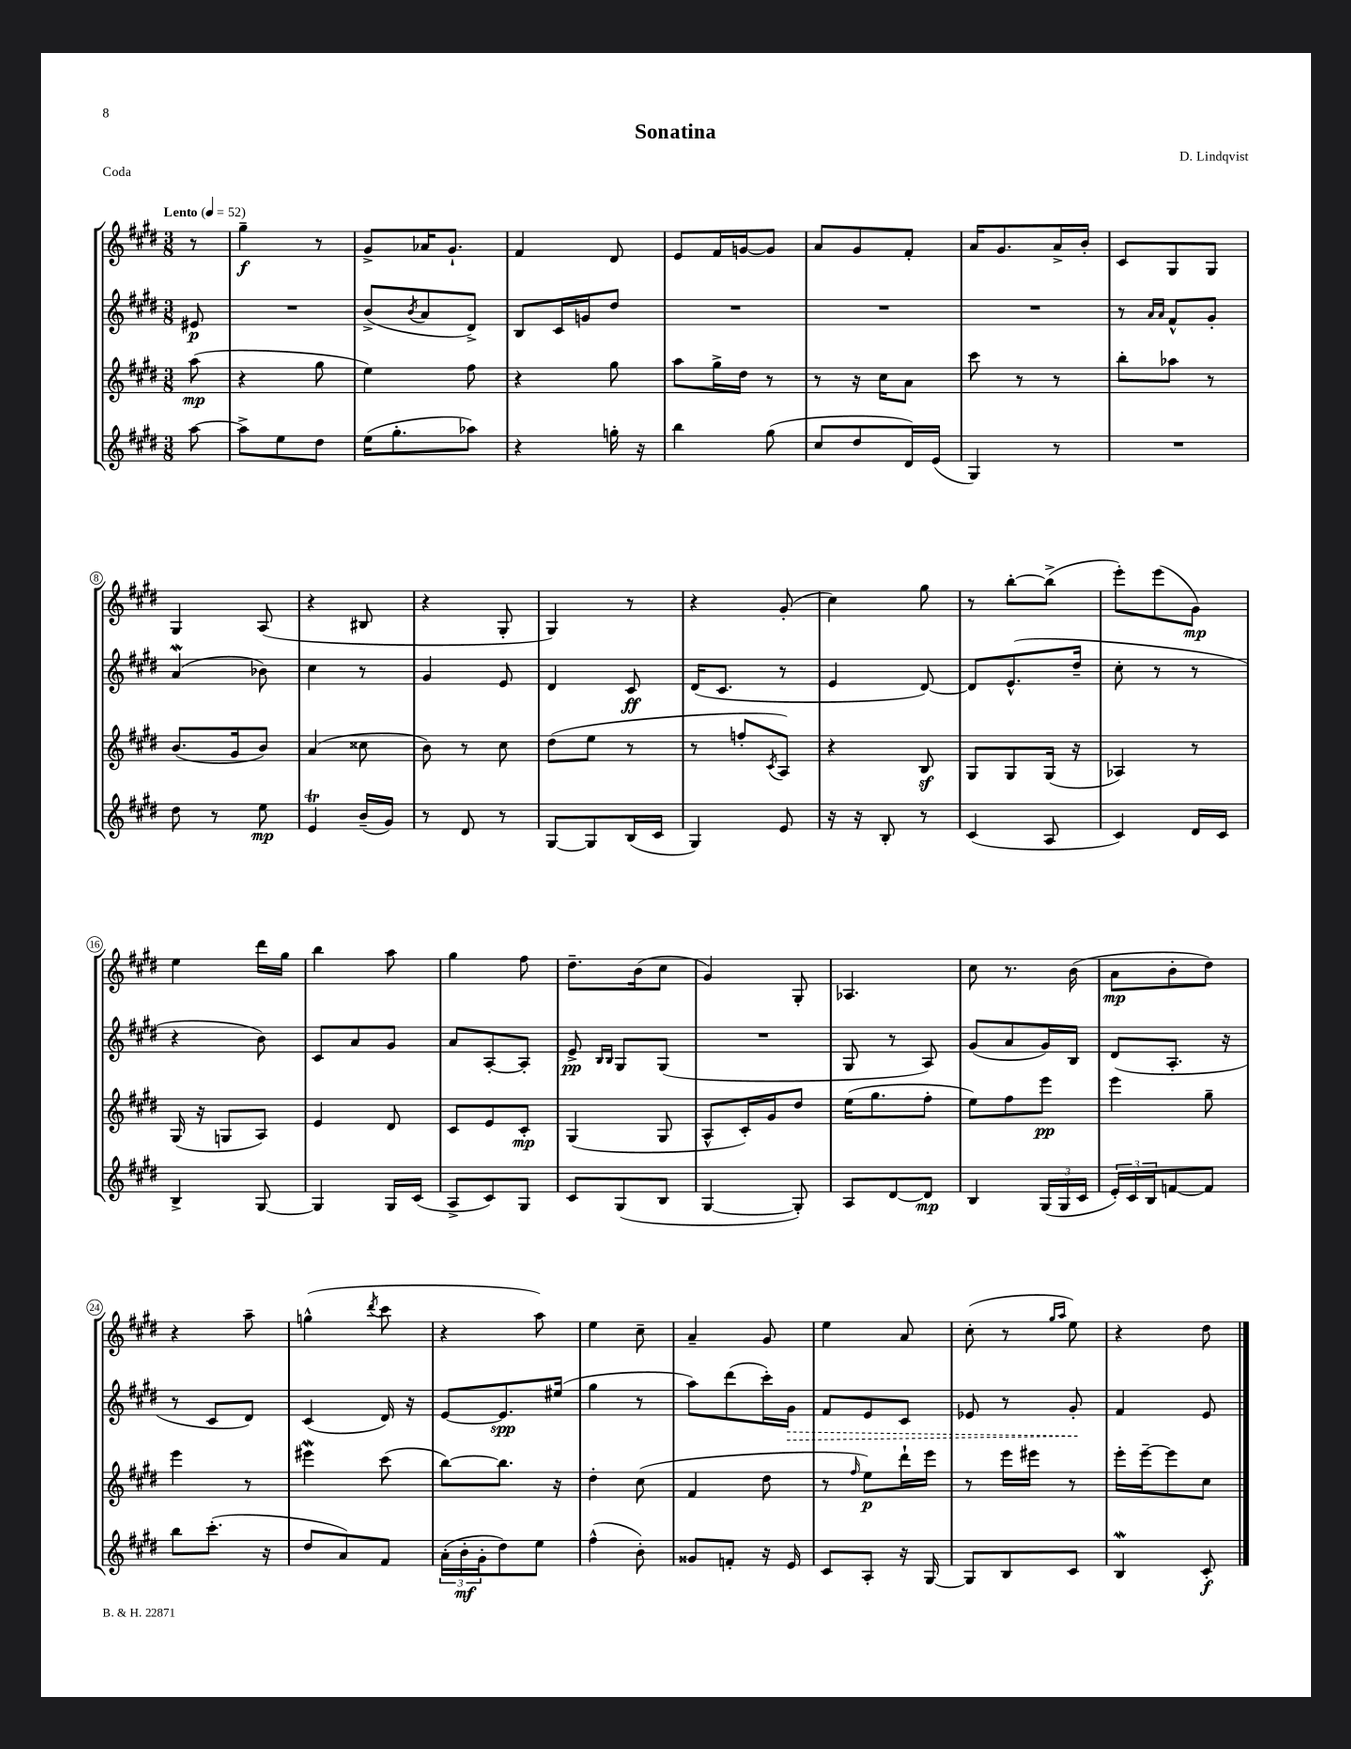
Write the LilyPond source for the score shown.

\header { title = "Sonatina" composer = "D. Lindqvist" piece = "Coda" }
<<
\new StaffGroup <<
\new Staff = "s0" {
    \clef treble \key e \major \numericTimeSignature \time 3/8 \partial 8 \tempo "Lento" 4 = 52
    r8 |
    gis''4--\f r8 |
    gis'8-> aes'16 gis'8.-! |
    fis'4 dis'8 |
    e'8 fis'16 g'16~ g'8 |
    a'8 gis'8 fis'8-. |
    a'16 gis'8. a'16-> b'16-. |
    cis'8 gis8 gis8 |
    gis4 a8( |
    r4 bis8 |
    r4 gis8-. |
    gis4) r8 |
    r4 gis'8-.( |
    cis''4) gis''8 |
    r8 b''8~-. b''8->( |
    e'''8-.) e'''8( gis'8\mp) |
    e''4 dis'''16 gis''16 |
    b''4 a''8 |
    gis''4 fis''8 |
    dis''8.-- b'16( cis''8 |
    gis'4) gis8-. |
    aes4. |
    cis''8 r8. b'16( |
    a'8\mp b'8-. dis''8) |
    r4 a''8-- |
    g''4-^( \acciaccatura { dis'''8 } cis'''8 |
    r4 a''8) |
    e''4 cis''8-- |
    a'4-- gis'8 |
    e''4 a'8 |
    cis''8-.( r8 \grace { gis''16 a''16 } e''8) |
    r4 dis''8 \bar "|." |
}
\new Staff = "s1" {
    \clef treble \key e \major \numericTimeSignature \time 3/8 \partial 8
    eis'8\p |
    R4. |
    b'8->( \acciaccatura { b'8 } a'8 dis'8->) |
    b8 cis'16 g'16 dis''8 |
    R4. |
    R4. |
    R4. |
    r8 \grace { a'16 a'16 } fis'8-^ gis'8-. |
    a'4\mordent( bes'8) |
    cis''4 r8 |
    gis'4 e'8 |
    dis'4 cis'8\ff |
    dis'16( cis'8. r8 |
    e'4 dis'8~) |
    dis'8 e'8.-^( dis''16-- |
    cis''8-. r8 r8 |
    r4 b'8) |
    cis'8 a'8 gis'8 |
    a'8 a8~-. a8-. |
    e'8->\pp \grace { b16 b16 } gis8 gis8( |
    R4. |
    gis8 r8 a8) |
    gis'8( a'8 gis'16) b16 |
    dis'8( a8.-. r16 |
    r8 cis'8 dis'8) |
    cis'4( dis'16) r16 |
    e'8~ e'8.\spp eis''16( |
    gis''4 r8 |
    a''8) dis'''8( cis'''16-.) \once \override Hairpin.style = #'dashed-line gis'16\> |
    fis'8 e'8 cis'8 |
    ees'8 r8 gis'8-.\! |
    fis'4 e'8 \bar "|." |
}
\new Staff = "s2" {
    \clef treble \key e \major \numericTimeSignature \time 3/8 \partial 8
    a''8\mp( |
    r4 gis''8 |
    e''4) fis''8 |
    r4 gis''8 |
    a''8 gis''16-> dis''16 r8 |
    r8 r16 cis''16 a'8 |
    cis'''8 r8 r8 |
    b''8-. aes''8 r8 |
    b'8.( gis'16 b'8) |
    a'4( cisis''8 |
    b'8) r8 cis''8 |
    dis''8( e''8 r8 |
    r8 f''8-. \acciaccatura { cis'8 } a8) |
    r4 b8\sf |
    gis8 gis8 gis16( r16 |
    aes4) r8 |
    gis16( r16 g8 a8) |
    e'4 dis'8 |
    cis'8 e'8 cis'8-.\mp |
    gis4( gis8 |
    a8-^ cis'16-.) gis'16 dis''8 |
    e''16( gis''8. fis''8-. |
    e''8) fis''8 e'''8\pp |
    e'''4 gis''8-- |
    e'''4 r8 |
    eis'''4\mordent cis'''8( |
    b''8~) b''8. r16 |
    dis''4-. cis''8( |
    fis'4 dis''8 |
    r8 \grace { fis''16 } e''8\p) dis'''16-! e'''16 |
    r8 e'''16 eis'''16 r8 |
    e'''16-. e'''16~-- e'''8 cis''8 \bar "|." |
}
\new Staff = "s3" {
    \clef treble \key e \major \numericTimeSignature \time 3/8 \partial 8
    a''8~ |
    a''8-> e''8 dis''8 |
    e''16( gis''8.-. aes''8) |
    r4 g''16-. r16 |
    b''4 gis''8( |
    cis''8 dis''8 dis'16) e'16( |
    gis4) r8 |
    R4. |
    dis''8 r8 e''8\mp |
    e'4\trill b'16--( gis'16) |
    r8 dis'8 r8 |
    gis8~ gis8 b16( cis'16 |
    gis4) e'8 |
    r16 r16 b8-. r8 |
    cis'4( a8 |
    cis'4) dis'16 cis'16 |
    b4-> gis8~ |
    gis4 gis16 cis'16( |
    a8-> cis'8) gis8 |
    cis'8 gis8( b8 |
    gis4~ gis8-.) |
    a8 dis'8~ dis'8\mp |
    b4 \tuplet 3/2 { gis16( gis16 cis'16 } |
    \tuplet 3/2 { e'16-.) cis'16 b16 } f'8~ f'8 |
    b''8 cis'''8.-.( r16 |
    dis''8 a'8) fis'8 |
    \tuplet 3/2 { a'16-.( b'16-.\mf gis'16-. } dis''8) e''8 |
    fis''4-^( b'8-.) |
    gisis'8 f'8-. r16 e'16 |
    cis'8 a8-. r16 gis16~ |
    gis8 b8 cis'8 |
    b4\mordent cis'8-.\f \bar "|." |
}
>>
>>
\layout { \context { \Score \override BarNumber.stencil = #(make-stencil-circler 0.1 0.3 ly:text-interface::print) } }
